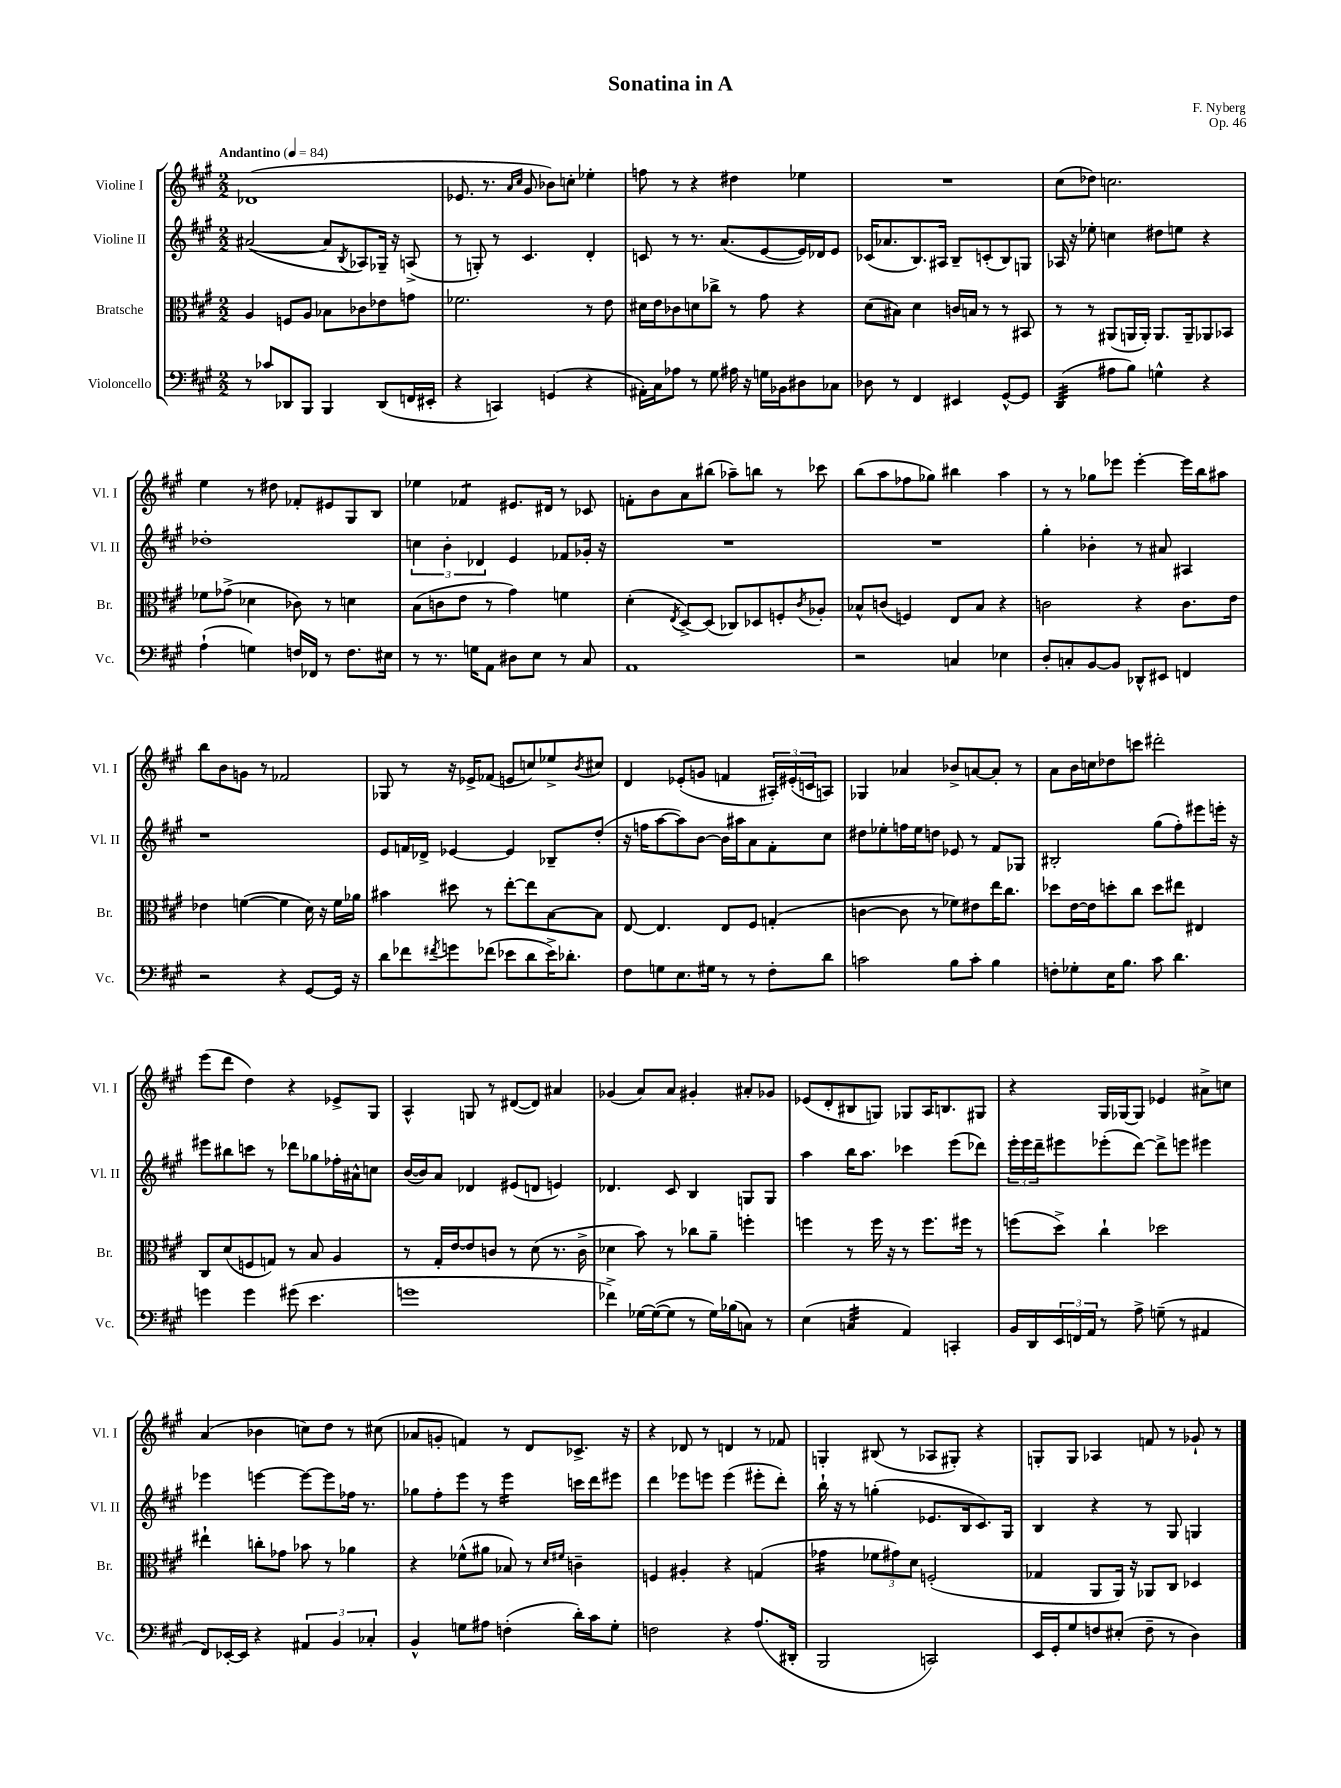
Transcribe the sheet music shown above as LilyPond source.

\header { title = "Sonatina in A" composer = "F. Nyberg" opus = "Op. 46" }
<<
\new StaffGroup <<
\new Staff = "s0" \with { instrumentName = "Violine I" shortInstrumentName = "Vl. I" } {
    \clef treble \key a \major \numericTimeSignature \time 2/2 \tempo "Andantino" 4 = 84
    des'1( |
    ees'8. r8. \grace { a'16 cis''16 } gis'8 bes'8) c''8-. ees''4-. |
    f''8 r8 r4 dis''4 ees''4 |
    R1 |
    cis''8( des''8) c''2. |
    e''4 r8 dis''8 fes'8-. eis'8 gis8 b8 |
    ees''4 fes'4:8 eis'8. dis'16 r8 ces'8 |
    f'8-. b'8 a'8 bis''8( aes''8--) b''8 r8 ces'''8 |
    b''8( a''8 fes''8 ges''8) bis''4 a''4 |
    r8 r8 ges''8 ees'''8 ees'''4~-. ees'''16 b''16 ais''8 |
    b''8 b'8 g'8 r8 fes'2 |
    ges8 r8 r16 ees'16-> fes'8( e'8 c''8) ees''8-> \acciaccatura { b'8 } cis''8 |
    d'4 ees'8-.( g'8 f'4 \tuplet 3/2 { ais16-.) eis'16-.( c'16 } a8) |
    ges4 aes'4 bes'8-> a'8~ a'8-. r8 |
    a'8 b'16 c''16 des''8 c'''8 dis'''2-. |
    e'''8( d'''8 d''4) r4 ees'8-> gis8 |
    a4-^ g8 r8 dis'8~( dis'8) ais'4 |
    ges'4( a'8) a'8 gis'4-. ais'8-. ges'8 |
    ees'8( d'8-. bis8 g8) ges8 a16 b8. gis8 |
    r4 gis16 ges16~ ges8 ees'4 ais'8-> c''8 |
    a'4( bes'4 c''8) d''8 r8 cis''8( |
    aes'8 g'8-. f'4) r8 d'8 ces'8.-> r16 |
    r4 des'8 r8 d'4 r8 fes'8 |
    g4-. bis8( r8 aes8 gis8-.) r4 |
    g8-. g8 aes4 f'8 r8 ges'8-! r8 \bar "|." |
}
\new Staff = "s1" \with { instrumentName = "Violine II" shortInstrumentName = "Vl. II" } {
    \clef treble \key a \major \numericTimeSignature \time 2/2
    ais'2~( ais'8 \acciaccatura { b8 } aes8) ges16-- r16 a8->( |
    r8 g8-.) r8 cis'4. d'4-. |
    c'8 r8 r8. a'8.( e'8~ e'16) des'16 e'8 |
    ces'16( aes'8. b8.) ais16 b8-- c'8-.( b8) g8 |
    aes16 r16 ees''8-. c''4 dis''8 e''8 r4 |
    des''1-. |
    \tuplet 3/2 { c''4 b'4-. des'4 } e'4 fes'8 ges'16-. r16 |
    R1 |
    R1 |
    gis''4-. bes'4-. r8 ais'8 ais4 |
    r1 |
    e'8 f'16 des'16-> ees'4~ ees'4 bes8-- d''8-.( |
    r16 f''16 a''8~ a''8) b'8~ b'16 ais''16 a'8 fis'8-. cis''8 |
    dis''8 ees''8-. f''16 ees''16 d''8 ees'8 r8 fis'8 ges8 |
    bis2-. gis''8( fis''8-.) eis'''8 e'''16-. r16 |
    eis'''8 bis''8 c'''8 r8 des'''8 ges''8 fes''16-. ais'16-^ c''8 |
    b'16~( b'16) a'8 des'4 eis'8( d'8 e'4) |
    des'4. cis'8 b4 g8 g8 |
    a''4 b''16 a''8. ces'''4 e'''8( des'''8) |
    \tuplet 3/2 { e'''16-. e'''16 d'''16-- } eis'''8 ees'''8-.( d'''8~) d'''8-> e'''8 eis'''4 |
    ees'''4 e'''4~ e'''8~ e'''8 fes''16 r8. |
    ges''8 fis''8-. e'''8 r8 e'''4:16 c'''16 d'''16 eis'''8 |
    d'''4 ees'''8 e'''8 e'''4( eis'''8-. d'''8-.) |
    b''16-! r16 r8 g''4-.( ees'8. b16 cis'8.) gis16 |
    b4 r4 r8 gis8 g4 \bar "|." |
}
\new Staff = "s2" \with { instrumentName = "Bratsche" shortInstrumentName = "Br." } {
    \clef alto \key a \major \numericTimeSignature \time 2/2
    a4 f8 a8 bes8 ces'8 ees'8 g'8 |
    fes'2. r8 e'8 |
    dis'16 e'16 ces'8 d'8 ces''8-> r8 gis'8 r4 |
    d'8( bis8) d'4 c'16 b16 r8 r8 bis,8 |
    r8 r8 ais,8( a,16 a,16-.) a,8. a,16-- aes,8 bes,8 |
    fes'8 ges'8->( des'4 ces'8) r8 d'4 |
    b8( c'8 e'8 r8 gis'4) f'4 |
    d'4-.( \acciaccatura { e8 } d8~->) d8( ces8) des8 f8-. \acciaccatura { cis'8 } aes8-. |
    bes8-^ c'8( f4) e8 bes8 r4 |
    c'2 r4 c'8. e'16 |
    ees'4 f'4~( f'4 d'16) r16 f'16 aes'16 |
    bis'4 dis''8 r8 e''8~-. e''8 b8~ b8 |
    e8~ e4. e8 fis8 g4-.( |
    c'4~ c'8 r8 fes'8) eis'8 e''16 cis''8. |
    des''8 e'16~ e'16 d''8-. cis''8 d''8 eis''8 eis4 |
    cis8 d'8( f8 g8) r8 b8 a4 |
    r8 gis16-. e'16~ e'8 c'8 r8 d'8( r8. c'16-> |
    des'4 b'8) r8 ces''8 a'8-- f''4-. |
    f''4 r8 f''16 r16 r8 f''8. fis''16 r8 |
    f''8( d''8->) cis''4-! des''2 |
    eis''4-! c''8-. ges'8 bes'8 r8 aes'4 |
    r4 fes'8-^( ais'8 bes8) r8 \grace { d'16 fis'16 } c'4-- |
    f4 ais4-. r4 g4( |
    ges'4:16 \tuplet 3/2 { fes'8 gis'8) d'8 } f2-.( |
    ges4 a,8 a,16) r16 aes,8 cis8 des4 \bar "|." |
}
\new Staff = "s3" \with { instrumentName = "Violoncello" shortInstrumentName = "Vc." } {
    \clef bass \key a \major \numericTimeSignature \time 2/2
    r8 ces'8 des,8 b,,8 b,,4 des,8( f,16 eis,16-. |
    r4 c,4) g,4( r4 |
    ais,16-.) cis16 aes8 r8 gis8 ais16 r16 g16 bes,16 dis8 ces8 |
    des8 r8 fis,4 eis,4 gis,8~-^ gis,8 |
    d,4:32( ais8 b8) g4-^ r4 |
    a4-!( g4) f16 fes,16 r8 f8. eis16 |
    r8 r8. g16 a,8 dis8 e8 r8 cis8 |
    a,1 |
    r2 c4 ees4 |
    d8-. c8-. b,8~ b,8 des,8-^ eis,8 f,4 |
    r2 r4 gis,8~ gis,16 r16 |
    d'8 fes'8 \acciaccatura { fis'8 } g'8 fes'8( ees'8 d'8 ees'16->) des'8.-. |
    fis8 g8 e8. gis16 r8 r8 fis8-. d'8 |
    c'2 b8 c'8-. b4 |
    f8-. ges8-. e16 b8. cis'8 d'4. |
    g'4 g'4 gis'8( e'4. |
    g'1 |
    fes'4->) ges16~ ges16~( ges8 r8 ges16) bes16( c8) r8 |
    e4( c4:32 a,4) c,4-. |
    b,16 d,16 \tuplet 3/2 { e,16 f,16 a,16 } r8 a8-> g8--( r8 ais,4 |
    fis,8) ees,16~-. ees,16 r4 \tuplet 3/2 { ais,4 b,4 ces4-. } |
    b,4-^ g8 ais8 f4-.( d'16-.) cis'16 g8-. |
    f2 r4 a8.( dis,16-. |
    b,,2 c,2) |
    e,16 gis,16-. gis8 f8 eis8-.( f8-- r8 d4) \bar "|." |
}
>>
>>
\layout { \context { \Score \remove "Bar_number_engraver" } }
